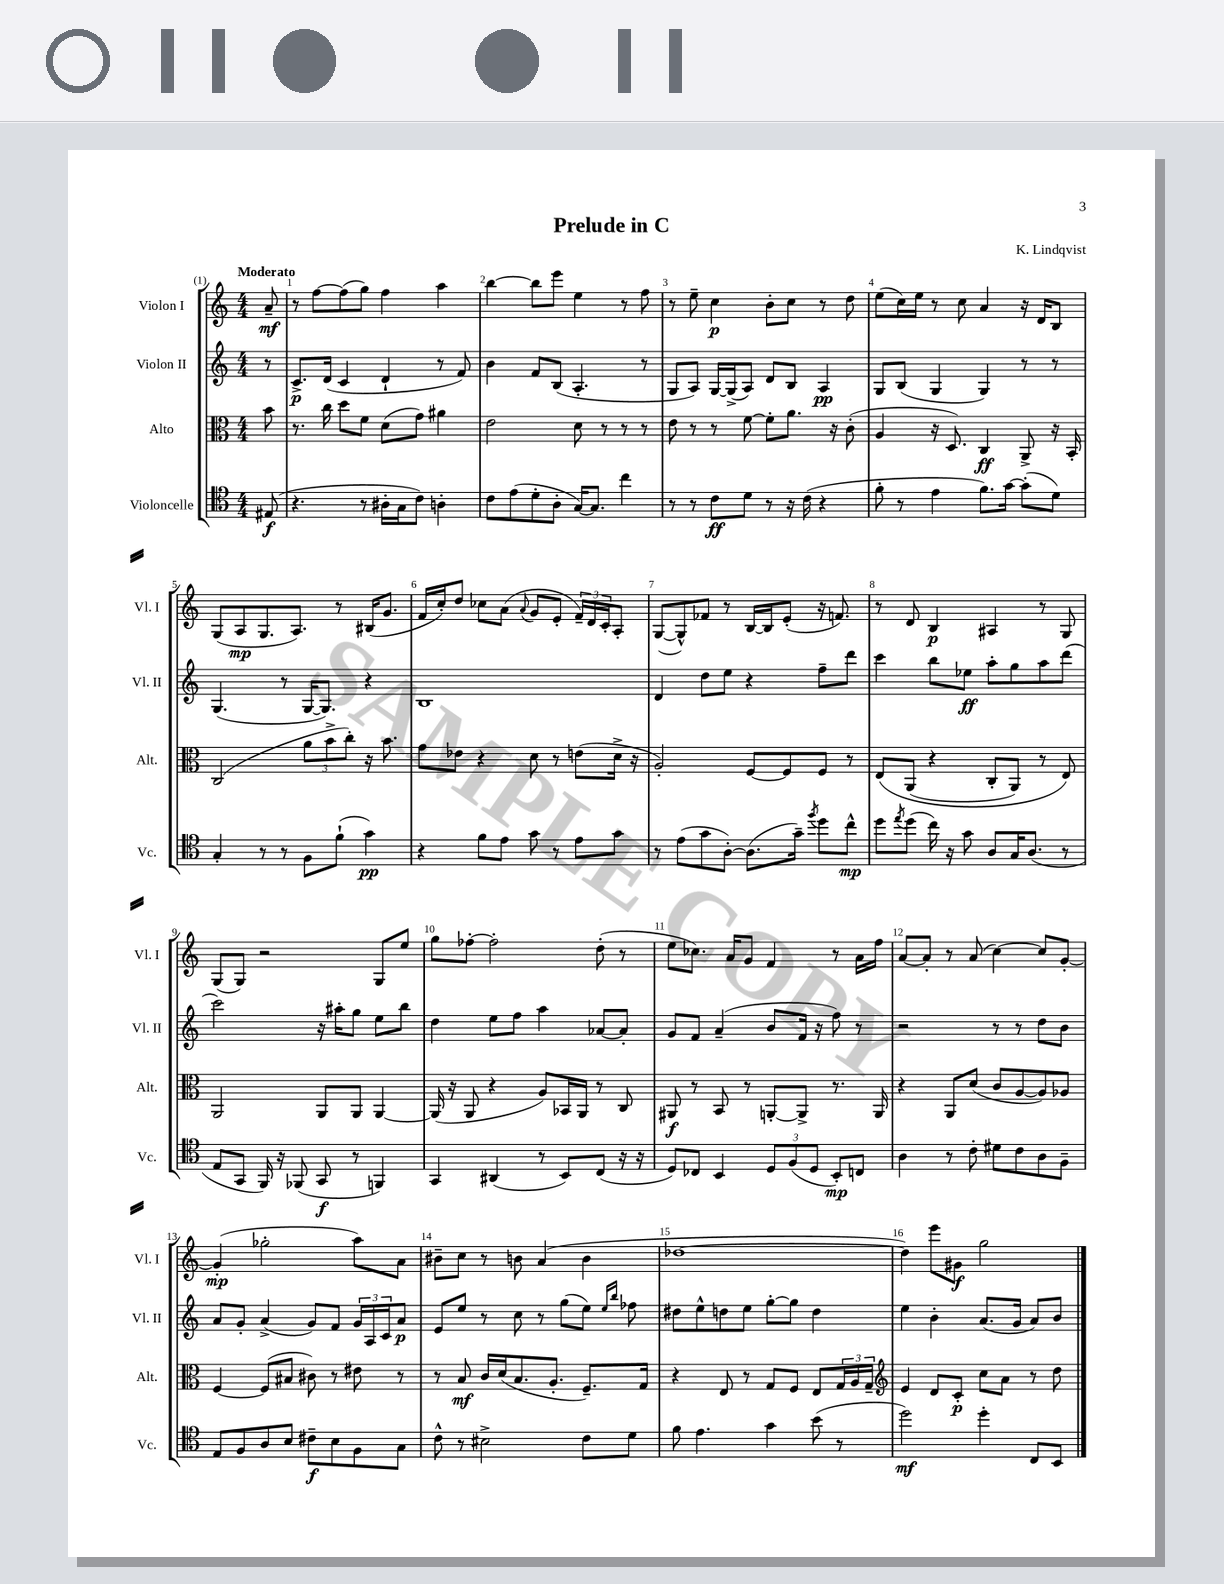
\header { title = "Prelude in C" composer = "K. Lindqvist" }
<<
\new StaffGroup <<
\new Staff = "s0" \with { instrumentName = "Violon I" shortInstrumentName = "Vl. I" } {
    \clef treble \key c \major \numericTimeSignature \time 4/4 \partial 8 \tempo "Moderato"
    a'8--\mf |
    r8 f''8~ f''8( g''8) f''4 a''4 |
    b''4~ b''8 e'''8 e''4 r8 f''8 |
    r8 e''8-- c''4\p b'8-. c''8 r8 d''8 |
    e''8( c''16) e''16 r8 c''8 a'4 r16 d'16 b8 |
    g8( a8\mp g8. a8.) r8 bis16( g'8. |
    f'16 c''16-.) d''8 ces''8 a'8( \appoggiatura { a'8 } g'8 e'8-. \tuplet 3/2 { f'16--) d'16 c'16-. } a8-. |
    g8~( g8-^) fes'8 r8 b16~ b16 e'8-.( r16 f'8.) |
    r8 d'8 b4\p ais4 r8 g8 |
    g8( g8) r2 g8 e''8 |
    g''8 fes''8~-. fes''2-. d''8-.( r8 |
    e''8 ces''8.) a'16 g'8 f'4 r8 a'16 f''16 |
    a'8~ a'8-. r8 a'8( c''4~) c''8 g'8~-. |
    g'4-.\mp( ges''2-. a''8) a'8 |
    bis'8-- c''8 r8 b'8 a'4( b'4 |
    des''1~ |
    des''4) e'''8 gis'8\f g''2 \bar "|." |
}
\new Staff = "s1" \with { instrumentName = "Violon II" shortInstrumentName = "Vl. II" } {
    \clef treble \key c \major \numericTimeSignature \time 4/4 \partial 8
    r8 |
    c'8.->\p d'16( c'4 d'4-! r8 f'8) |
    b'4 f'8 b8( a4.-. r8 |
    g8 a8) g16~ g16->( a8) d'8 b8 a4\pp |
    g8 b8( g4 g4) r8 r8 |
    g4.( r8 g16~ g8.) r4 |
    b1 |
    d'4 d''8 e''8 r4 f''8-- d'''8 |
    c'''4 b''8 ees''8\ff a''8-. g''8 a''8 d'''8( |
    c'''2) r16 ais''16-. g''8 e''8 b''8 |
    d''4 e''8 f''8 a''4 aes'8~ aes'8-. |
    g'8 f'8 a'4--( b'8 f'16 r16 f''8) r8 |
    r2 r8 r8 d''8 b'8 |
    a'8 g'8-. a'4->( g'8) f'8 \tuplet 3/2 { g'16 a16 c'16 } a'8\p |
    e'8 e''8 r8 c''8 r8 g''8( e''8) \grace { e''16 b''16 } fes''8 |
    dis''8 e''8-^ d''8 e''8 g''8~-. g''8 d''4 |
    e''4 b'4-. a'8.( g'16 a'8) b'8 \bar "|." |
}
\new Staff = "s2" \with { instrumentName = "Alto" shortInstrumentName = "Alt." } {
    \clef alto \key c \major \numericTimeSignature \time 4/4 \partial 8
    b'8 |
    r8. c''16 d''8 f'8 d'8( g'8) ais'4 |
    e'2 d'8 r8 r8 r8 |
    e'8 r8 r8 f'8~ f'8-. a'8. r16 c'8-.( |
    a4 r16 d8.) c4\ff a,8-> r16 b,16-. |
    c2( \tuplet 3/2 { a'8 b'8-> c''8-.) } r16 b'8. |
    g'8 ees'8 r4 d'8 r8 e'8( d'16-> r16 |
    a2-.) f8~ f8 f8 r8 |
    e8\( a,8( r4 c8-. a,8) r8 e8\) |
    a,2 a,8 a,8 a,4~ |
    a,16( r16 a,8 r4 a8) bes,16 a,16 r8 c8 |
    ais,8\f r8 b,8 r8 a,8~-. a,8-> r8. a,16 |
    r4 a,8 d'8( c'8 a8~ a8) aes8 |
    f4~ f8( bis8 cis'8) r8 eis'8 r8 |
    r8 b8\mf c'16 d'16( b8. a8.-. f8.--) g16 |
    r4 e8 r8 g8 f8 e8 \tuplet 3/2 { g16 a16 g16-- } |
    \clef treble e'4 d'8 c'8-.\p c''8 a'8 r8 d''8 \bar "|." |
}
\new Staff = "s3" \with { instrumentName = "Violoncelle" shortInstrumentName = "Vc." } {
    \clef tenor \key c \major \numericTimeSignature \time 4/4 \partial 8
    eis8\f( |
    r4. r8 ais16-. g16 c'8) a4-. |
    c'8 e'8( d'8-. a8-. g16~) g8. c''4 |
    r8 r8 c'8\ff d'8 r8 r16 c'16( r4 |
    f'8-. r8 e'4 f'8.) g'16~ g'8-.( d'8) |
    g4-. r8 r8 f8 f'8-!( g'4\pp) |
    r4 f'8 e'8 g'8 r8 e'8 g'8 |
    r8 e'8( g'8 a8~-.) a8.( g'16--) \acciaccatura { f''8 } d''8 c''8-^\mp |
    d''8 \acciaccatura { e''8 } d''8( c''16) r16 g'8 a8 g16 a8.( r8 |
    e8 g,8 f,16) r16 fes,8( g,8\f r8 f,4) |
    g,4 ais,4( r8 b,8) c8( r16 r16 |
    d8) ces8 b,4 \tuplet 3/2 { d8 f8( d8 } b,8-.\mp) c8 |
    a4 r8 c'8-. dis'8 c'8 a8 f8-- |
    e8 f8 a8 b8 cis'8--\f b8 f8 g8 |
    c'8-^ r8 bis2-> c'8 d'8 |
    f'8 e'4. g'4 b'8( r8 |
    d''2\mf) d''4-. c8 b,8 \bar "|." |
}
>>
>>
\layout { \context { \Score \override BarNumber.break-visibility = ##(#f #t #t) barNumberVisibility = #all-bar-numbers-visible } }
